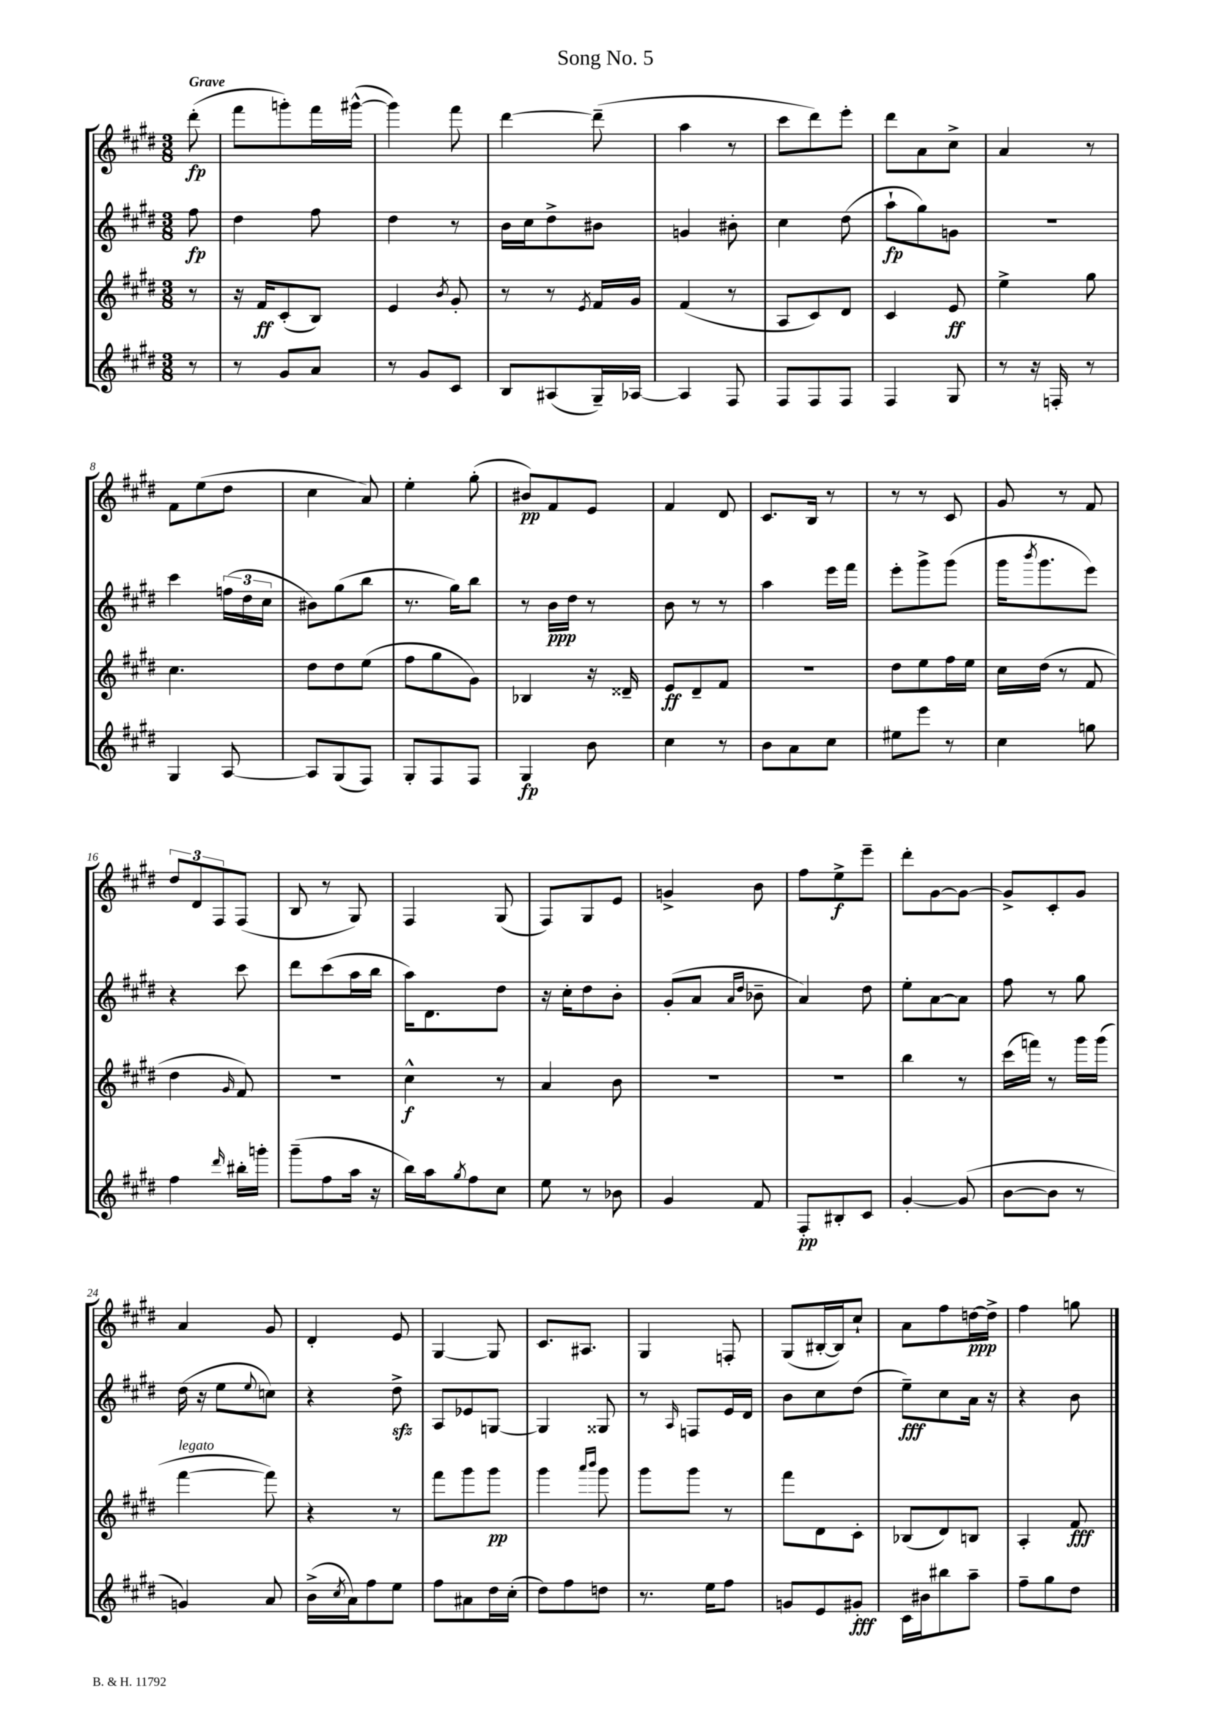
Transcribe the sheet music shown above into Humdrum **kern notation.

**kern	**kern	**kern	**kern
*staff4	*staff3	*staff2	*staff1
*clefG2	*clefG2	*clefG2	*clefG2
*k[f#c#g#d#]	*k[f#c#g#d#]	*k[f#c#g#d#]	*k[f#c#g#d#]
*M3/8	*M3/8	*M3/8	*M3/8
8r	8r	8ff#	(8ddd#'
=	=	=	=
8r	16r	4dd#	8fff#
.	16f#	.	.
8g#	(8c#'	.	8ggg')
8a	8B)	8ff#	16fff#
.	.	.	([16ggg#^^
=	=	=	=
8r	4e	4dd#	4ggg#])
8g#	.	.	.
.	8qb	.	.
8c#	8g#'	8r	8fff#
=	=	=	=
8B	8r	16b	[4ddd#
.	.	16cc#	.
(8A#	8r	8dd#^	.
.	8qe	.	.
16G#~)	16f#	8b#	(8ddd#~]
[16A-	16g#	.	.
=	=	=	=
4A-]	(4f#	4g	4aa
8F#	8r	8b#'	8r
=	=	=	=
8F#	8A	4cc#	8ccc#
8F#	8c#)	.	8ddd#)
8F#	8d#	(8dd#	8eee'
=	=	=	=
4F#	4c#	8aa`	8ddd#
.	.	8gg#)	8a
8G#	8e	8g	8cc#^
=	=	=	=
8r	4ee^	4.r	4a
16r	.	.	.
16F'	.	.	.
8r	8gg#	.	8r
=	=	=	=
4G#	4.cc#	4ccc#	8f#
.	.	.	(8ee
[8A	.	(24ff	8dd#
.	.	24dd#	.
.	.	24cc#	.
=	=	=	=
8A]	8dd#	8b#)	4cc#
(8G#	8dd#	(8gg#	.
8F#)	(8ee	8bb	8a)
=	=	=	=
8G#'	8ff#	8.r	4ee'
8F#	8gg#	.	.
.	.	16gg#)	.
8F#	8g#)	8bb	(8gg#'
=	=	=	=
4G#	4B-	8r	8b#)
.	.	16b	8f#
.	.	16dd#	.
8b	16r	8r	8e
.	16d##~	.	.
=	=	=	=
4cc#	8e	8b	4f#
.	8d#~	8r	.
8r	8f#	8r	8d#
=	=	=	=
8b	4.r	4aa	8.c#
8a	.	.	.
.	.	.	16B
8cc#	.	16eee	8r
.	.	16fff#	.
=	=	=	=
8ee#	8dd#	8eee'	8r
8eee	8ee	8ggg#^	8r
8r	16ff#	(8ggg#	8c#
.	16ee	.	.
=	=	=	=
4cc#	16cc#	16ggg#	8g#
.	.	8qbbb	.
.	(16dd#	8.ggg#	.
.	8r	.	8r
8gg	8f#	8eee)	8f#
=	=	=	=
4ff#	4dd#	4r	12dd#
.	.	.	12d#
.	.	.	12F#
16qqddd#	16qqg#	.	.
16bb#'	8f#)	8ccc#	(8F#
16ggg'	.	.	.
=	=	=	=
(8ggg#~	4.r	8ddd#	8B
8ff#	.	(8ccc#	8r
16aa	.	16aa	8G#)
16r	.	16bb	.
=	=	=	=
16bb)	4cc#^^	16aa)	4F#
16aa	.	8.d#	.
8qgg#	.	.	.
8ff#	.	.	.
8cc#	8r	8dd#	(8G#
=	=	=	=
8ee	4a	16r	8F#)
.	.	16cc#'	.
8r	.	8dd#	8G#
8b-	8b	8b'	8e
=	=	=	=
4g#	4.r	(8g#'	4g^
.	.	8a	.
.	.	16qqa	.
.	.	16qqdd#	.
8f#	.	8b-~	8b
=	=	=	=
8F#'	4.r	4a)	8ff#
8B#'	.	.	8ee^
8c#	.	8dd#	8eee~
=	=	=	=
[4g#'	4bb	8ee'	8ddd#'
.	.	[8a	[8g#
(8g#]	8r	8a]	8g#_
=	=	=	=
[8b	(16ccc#	8ff#	8g#^]
.	16fff)	.	.
8b]	8r	8r	8c#'
8r	16ggg#	8gg#	8g#
.	(16ggg#	.	.
=	=	=	=
4g)	[4fff#	(16dd#	4a
.	.	16r	.
.	.	8ee	.
.	.	8qqee	.
8a	8fff#])	8cc)	8g#
=	=	=	=
(16b^	4r	4r	4d#'
8qcc#	.	.	.
16a)	.	.	.
8ff#	.	.	.
8ee	8r	8dd#^	8e
=	=	=	=
8ff#	8fff#	8A	[4G#
8a#	8ggg#	8e-	.
16dd#	8ggg#	[8G	8G#]
(16cc#'	.	.	.
=	=	=	=
8dd#)	4ggg#	4G]	8.c#
8ff#	.	.	.
.	.	.	8.A#
.	16qqaaa	.	.
.	16qqbbb	.	.
8dd	8ggg#	8G##	.
=	=	=	=
8.r	8ggg#	8r	4G#
.	.	16qqA	.
.	8ggg#	8F	.
16ee	.	.	.
8ff#	8r	16e	8F'
.	.	16d#	.
=	=	=	=
8g	8fff#	8b	(8G#
8e	8d#	8cc#	[16B#'
.	.	.	16B#])
8g#'	8c#'	(8dd#	8cc#`
=	=	=	=
16c#	(8B-	8ee~)	8a
16b#	.	.	.
8bb#	8d#)	8cc#	8ff#
8aa~	8B	16a	[16dd
.	.	16r	16dd^]
=	=	=	=
8ff#~	4A'	4r	4ff#
8gg#	.	.	.
8dd#	8f#	8b	8gg
==	==	==	==
*-	*-	*-	*-
